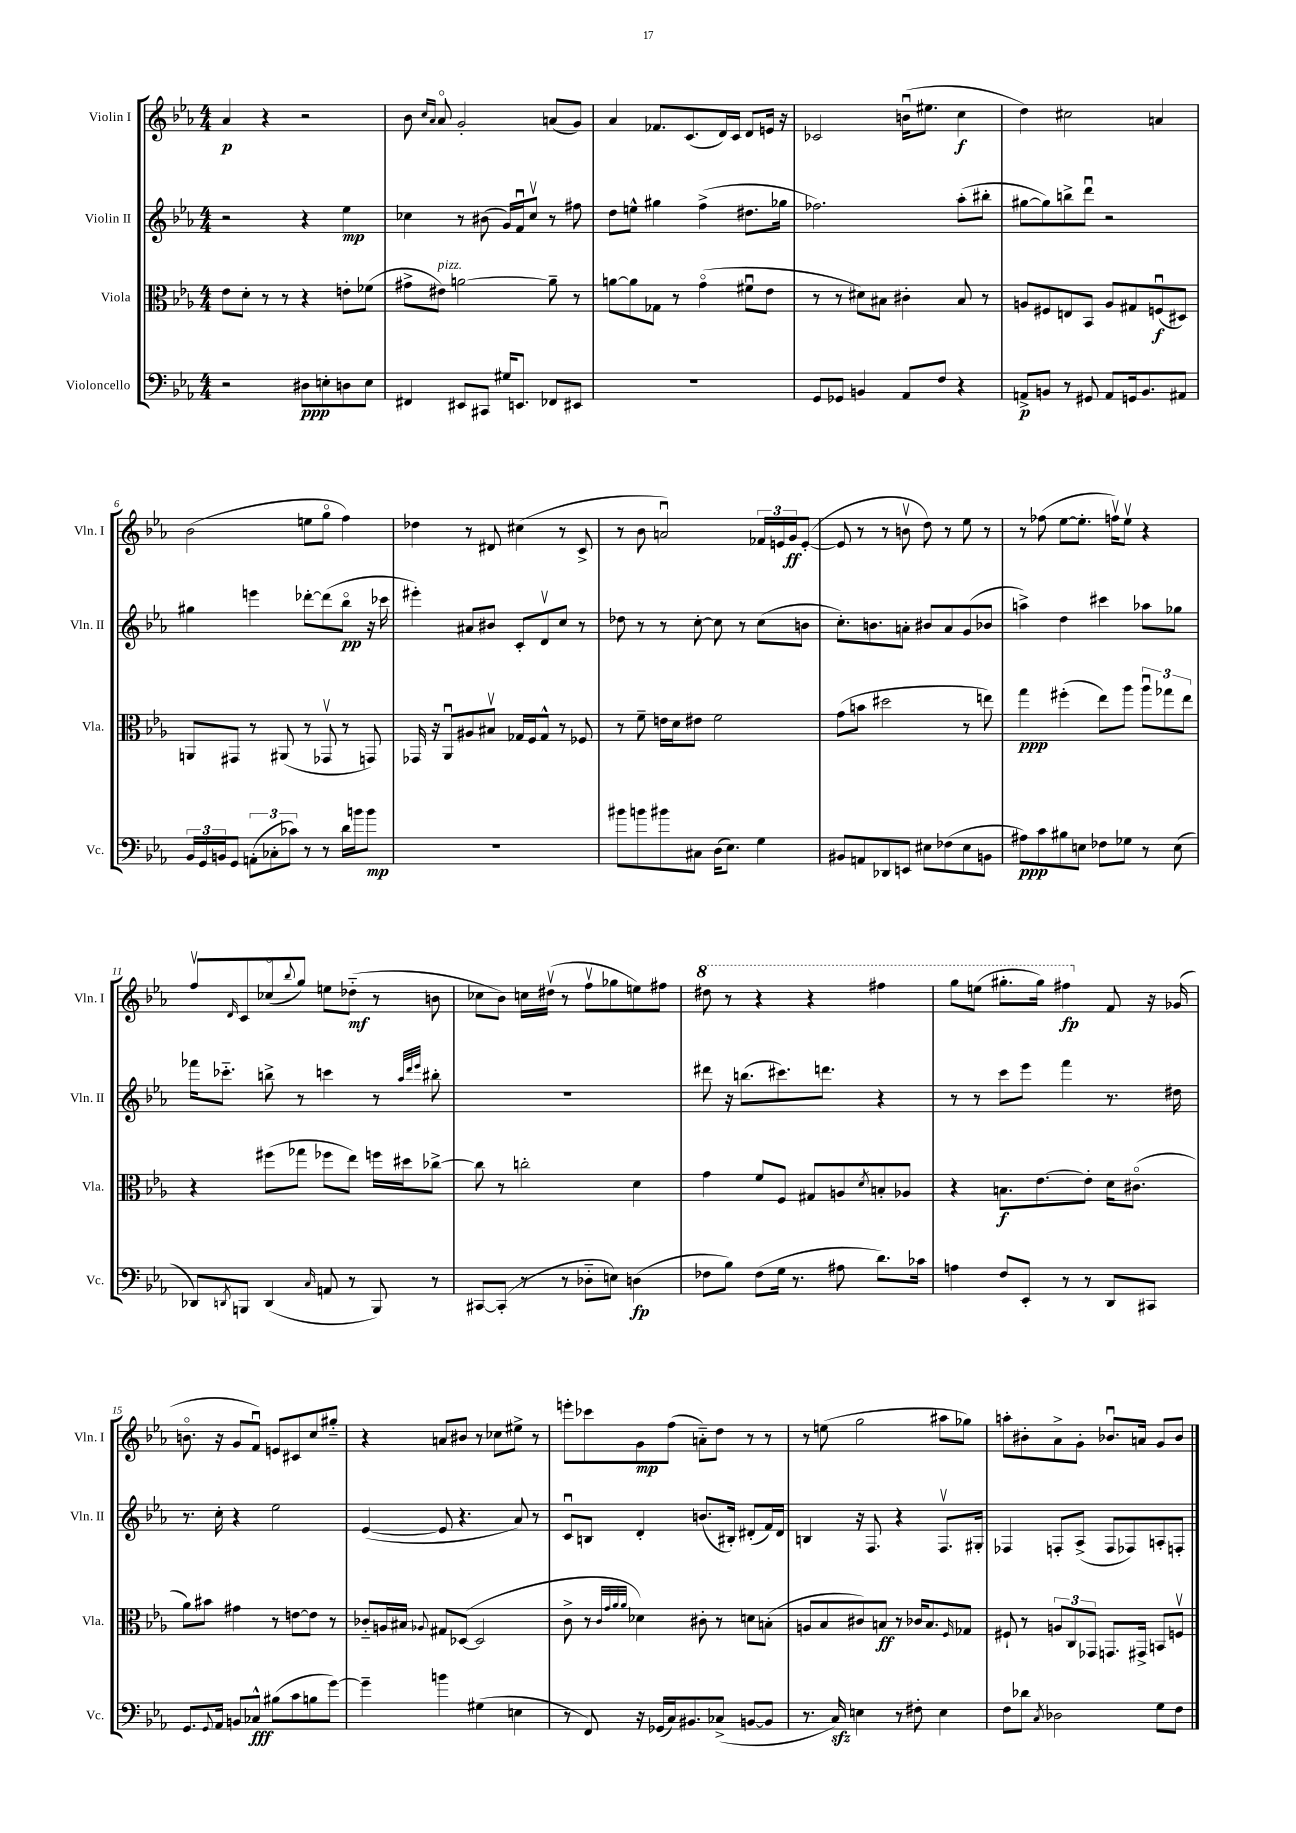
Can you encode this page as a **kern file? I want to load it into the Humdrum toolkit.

**kern	**kern	**kern	**kern
*staff4	*staff3	*staff2	*staff1
*clefF4	*clefC3	*clefG2	*clefG2
*k[b-e-a-]	*k[b-e-a-]	*k[b-e-a-]	*k[b-e-a-]
*M4/4	*M4/4	*M4/4	*M4/4
2r	8e-	2r	4a-
.	8d'	.	.
.	8r	.	4r
.	8r	.	.
8D#	4r	4r	2r
8E'	.	.	.
8D	8e'	4ee-	.
8E	(8f-	.	.
=	=	=	=
4FF#	8g#^	4cc-	8b-
.	.	.	16qqcc
.	.	.	16qqa-
.	8e#)	.	8a-o
8EE#	[2a	8r	2g'
8CC#	.	(8b#	.
16G#	.	16g)	.
8.EE	.	16fu	.
.	.	8cc-v	.
8FF-	8a~]	8r	(8a
8EE#	8r	8ff#	8g)
=	=	=	=
1r	[8a	8dd	4a-
.	8a]	8ee^^	.
.	8G-	4gg#	8.f-
.	8r	.	.
.	.	.	(8.c
.	(4go	(4ff^	.
.	.	.	16d)
.	.	.	16c
.	8f#u	8.dd#	8d
.	8e-	.	16e
.	.	16gg-	16r
=	=	=	=
8GG	8r	2.ff-)	2c-
8GG-	8r	.	.
4BB	8d#)	.	.
.	8B#	.	.
8AA-	4c#'	.	(16bu
.	.	.	8.ee#
8F	.	.	.
4r	8B#	(8aa-'	4cc
.	8r	8bb#'	.
=	=	=	=
8AA^	8A	[8gg#	4dd)
8BB	8F#	8gg#])	.
8r	8E	8bb^	2cc#
8GG#	8BB-	8dddu	.
8AA	8A	2r	.
16GG	8G#	.	.
8.BB	.	.	.
.	(8Fu	.	4a
8AA#	8D#)	.	.
=	=	=	=
24BB-	8AA	4gg#	(2b-
24GG	.	.	.
24BB	.	.	.
8GG	8GG#	.	.
(12AA'	8r	4eee	.
12C-'	.	.	.
.	(8AA#	.	.
12c-)	.	.	.
8r	8r	[8ddd-'	8ee
8r	8GG-v	(8ddd-]	8ggo
16d	8r	8bb-o	4ff)
16b	.	.	.
8b	8GG)	16r	.
.	.	16ccc-	.
=	=	=	=
1r	16GG-	4eee#')	4dd-
.	16r	.	.
.	8AA-u	.	.
.	8A#	8a#	8r
.	8B#v	8b#	8d#
.	16G-	8c'	(4cc#
.	16F	.	.
.	8G-^^	8dv	.
.	8r	8cc	8r
.	8F-	8r	8c^
=	=	=	=
8b#	8r	8dd-	8r
8b	8f~	8r	8b-
8b#	16e	8r	2au)
.	16d	.	.
8C#	8e#	[8cc'	.
(16D	2f	8cc]	.
8.E-)	.	.	.
.	.	8r	.
4G	.	(8cc	24f-
.	.	.	24e
.	.	.	24g
.	.	8b	([8e'
=	=	=	=
8BB#	(8g	8.cc')	8e]
8AA	8b	.	8r
.	.	8.b	.
8DD-	2dd#	.	8r
8EE	.	8a'	8bv
8E#	.	8b#	8dd)
(8F-	.	8a	8r
8E#	8r	(8g	8ee-
8BB	8ee)	8b-	8r
=	=	=	=
8A#)	4gg	4aa^)	8r
8c	.	.	(8ff-
8B#	(4ff#'	4dd	[8ee-
8E	.	.	8.ee-']
8F-	8ee-)	4ccc#	.
.	.	.	16ffv)
8G-	8aa-	.	8ee-v
8r	12aa-u	8aa-	4r
.	12gg-	.	.
(8E	.	8gg-	.
.	12ee-	.	.
=	=	=	=
8DD-)	4r	16fff-	8ffv
.	.	8.ccc-'~	.
8qDD	.	.	16qqd
8BBB	.	.	8c
(4DD	(8ff#	8bb^	(8cc-o
.	.	.	8qqbb-
.	8gg-	8r	8gg)
16qqC	.	.	.
8AA	8ff-	4ccc	8ee
8r	8ee-)	.	(8dd-'~
8BBB)	16ff	8r	8r
.	16dd#	.	.
.	.	32qqaa-	.
.	.	32qqddd	.
.	.	32qqeee-	.
8r	[8cc-^	8bb#'	8b
=	=	=	=
[8CC#	8cc-]	1r	8cc-
(8CC#']	8r	.	8b-)
8r	2cc'	.	16cc
.	.	.	(16dd#v
8r	.	.	8r
8D-'~	.	.	8ffv
8E)	.	.	8gg-
(4D	4d	.	8ee)
.	.	.	8ff#
=	=	=	=
8F-	4g	8ddd#	8ddd#
8B-)	.	16r	8r
.	.	(8.bb	.
(8F-	8f	.	4r
16G	8F	8.ccc#)	.
8.r	.	.	.
.	8G#	.	4r
.	.	8.ddd	.
8A#	8A	.	.
.	8qd	.	.
8.d)	8B'	4r	4fff#
.	8A-	.	.
16c-	.	.	.
=	=	=	=
4A	4r	8r	8ggg
.	.	8r	(8eee
8F	8.B	8ccc	8.ggg#'
8EE-'	.	8eee-	.
.	[8.e-	.	16ggg#)
8r	.	4fff	4fff#
8r	8e-']	.	.
8DD	16d	8.r	8f
.	(8.c#o	.	.
8CC#	.	.	16r
.	.	16dd#	(16g-
=	=	=	=
8.GG	8a-)	8.r	8.bo
.	8b#	.	.
8qqGG	.	.	.
16AA-	.	16cc'	16r
8BB	4g#	4r	8g
8C-^^	.	.	8fu)
(8B#	8r	2ee-	8e
8c	[8e	.	8c#
8B	8e]	.	8cc
[8g)	8r	.	8gg#'~
=	=	=	=
4g~]	8c-'~	([4e-	4r
.	16A	.	.
.	16B#	.	.
.	8qqA-	.	.
4b	8G#	8e-]	8a
.	([8D-	4.r	8b#
(4G#	2D-]	.	8r
.	.	.	8cc-
4E	.	8a-)	8ee#^
.	.	8r	8r
=	=	=	=
8r	8c^	8cu	8eee'
8FF)	8r	8B	8ccc-
.	32qqc	.	.
.	32qqg	.	.
.	32qqa-	.	.
.	32qqa-	.	.
16r	4d-)	4d'	8g
(16GG-	.	.	.
16C)	.	.	(8ff
8.BB#	.	.	.
.	8c#'	(8.b	8a'~)
(8C-^	8r	.	8dd
.	.	16B#')	.
[8BB	8d	(8d#'	8r
8BB]	(8B'	16f)	8r
.	.	16d#	.
=	=	=	=
8.r	8A	4B	8r
.	8B-	.	(8ee
16C)	.	.	.
4E	8c#)	16r	2gg
.	.	8.F	.
.	8B	.	.
8r	8r	4r	.
8F#'	16c-	.	.
.	8.B	.	.
4E	.	8.Fv	8aa#
.	16qqF	.	.
.	8G-	.	8gg-)
.	.	16G#'	.
=	=	=	=
8F	8F#`	4F-	8aa'
8d-	8r	.	8b#'
8qC	.	.	.
2D-	12A	8F'	8a-^
.	12C	.	.
.	.	(8A-^	8g'
.	12GG-	.	.
.	8.GG	8F	8.b-u
.	.	8F-)	.
.	16GG#^	.	16a
8G	8BB	8A'	8g
8F	8Fv	8F'	8b-
==	==	==	==
*-	*-	*-	*-
